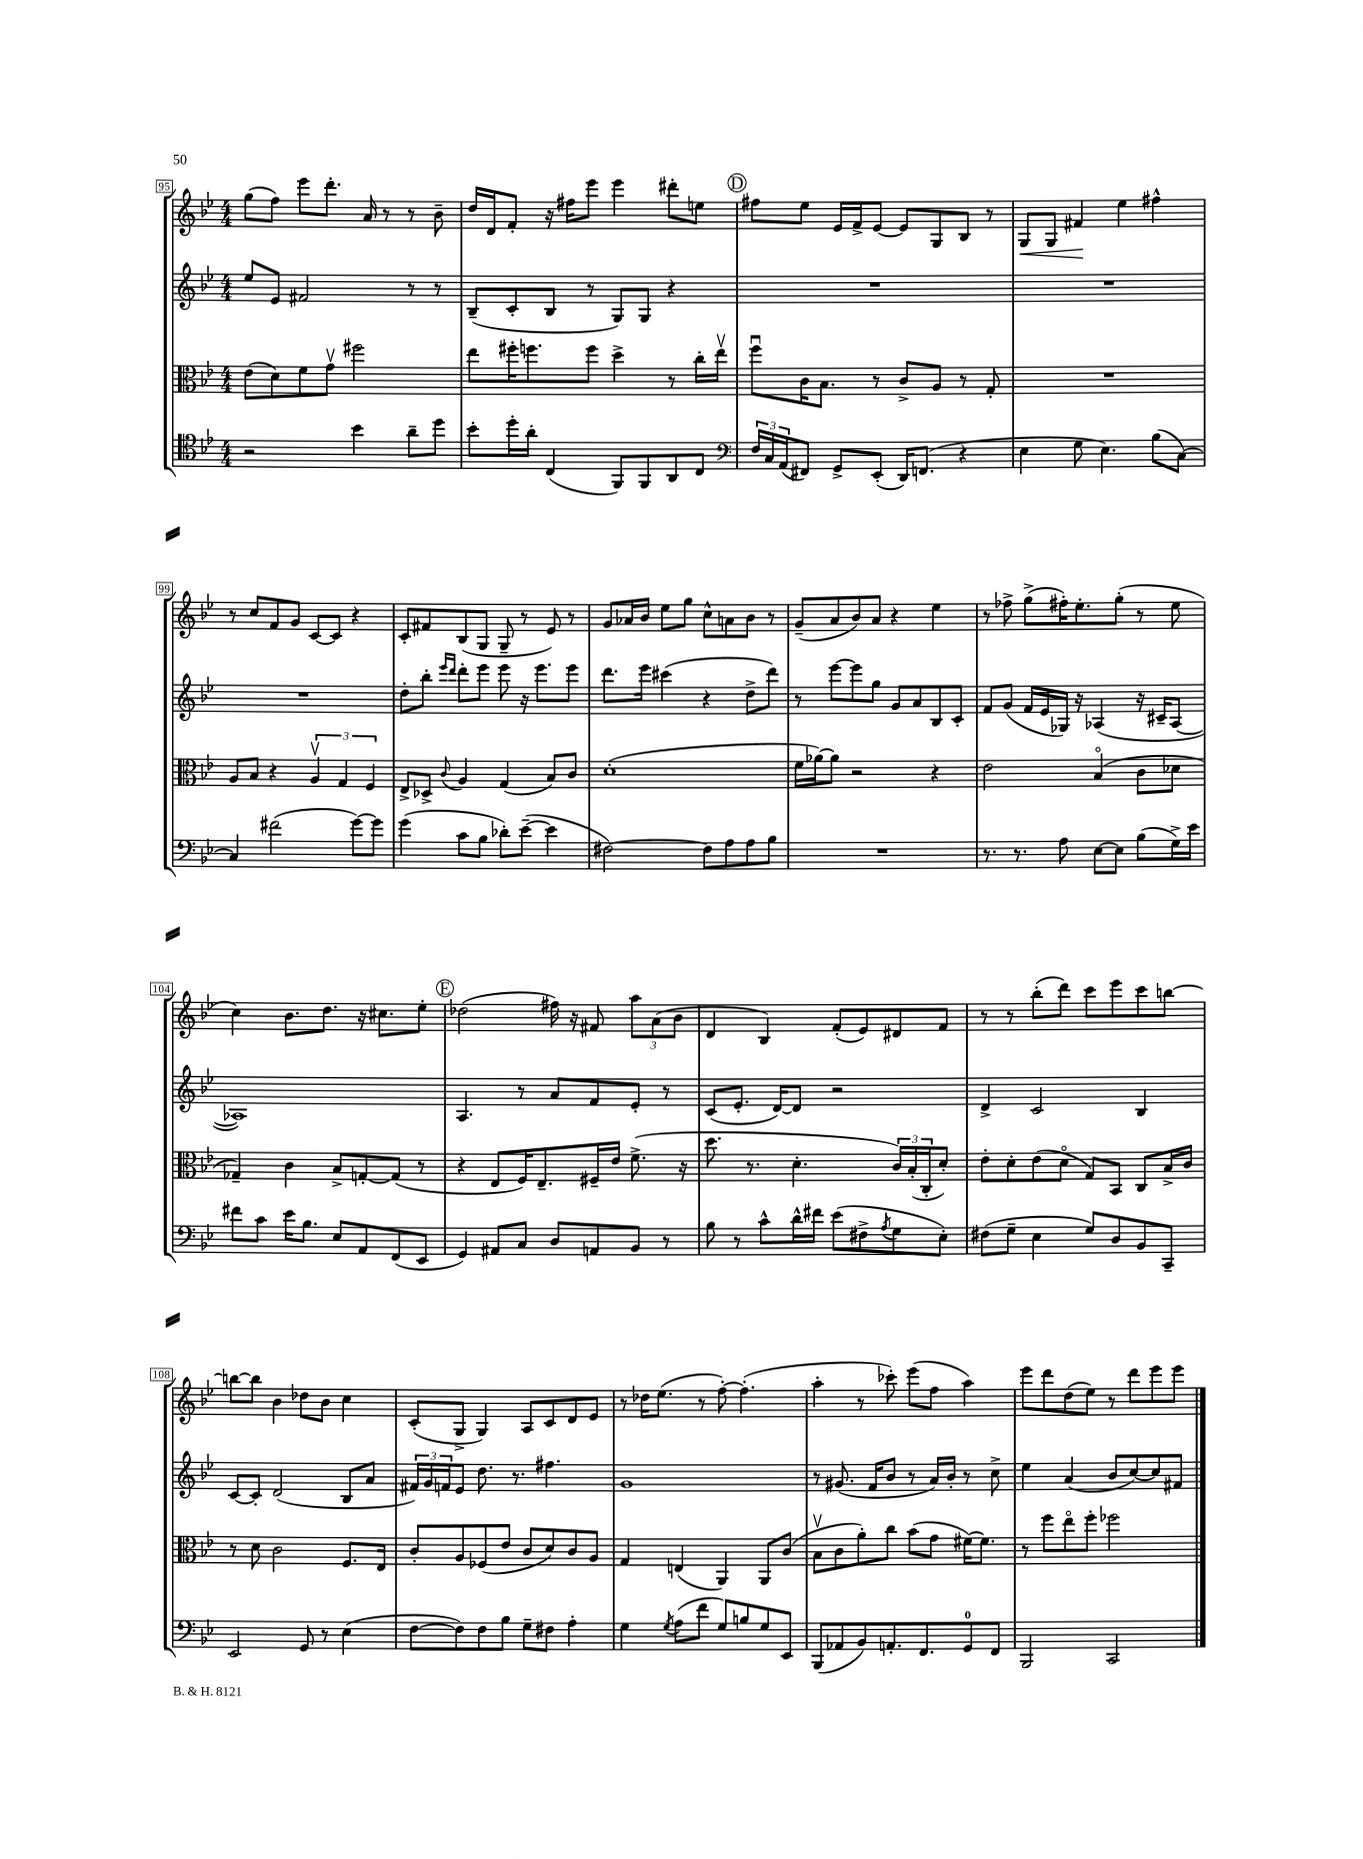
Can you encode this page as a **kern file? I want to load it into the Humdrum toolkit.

**kern	**kern	**kern	**kern	**dynam
*part4	*part3	*part2	*part1	*part1
*staff4	*staff3	*staff2	*staff1	*staff1
*clefC4	*clefC3	*clefG2	*clefG2	*
*k[b-e-]	*k[b-e-]	*k[b-e-]	*k[b-e-]	*
*M4/4	*M4/4	*M4/4	*M4/4	*
=95	=95	=95	=95	=95
2r	(8e-\L	8ee-/L	(8gg\L	.
.	8d\)	8e-/J	8ff\J)	.
.	8f\	2f#X/	8eee-\L	.
.	8gv\J	.	8.ddd'\J	.
4b-\	2ff#X\	.	.	.
.	.	.	16a/	.
.	.	.	8r	.
8a~\L	.	8r	8r	.
8dd\J	.	8r	8b-~\	.
=96	=96	=96	=96	=96
8b-'\L	8ee-\L	(8B-~/L	16dd/LL	.
.	.	.	16d/J	.
16dd'\L	16ff#X'\K	8c'/	8f'/J	.
16a'\JJ	8.ffn\	.	.	.
(4C/	.	8B-/J	16r	.
.	.	.	16ff#X\KL	.
.	8ff\J	8r	8eee-\J	.
8FF/L)	4dd^\	8G/L)	4eee-\	.
8FF/	.	8G/J	.	.
8AA/	8r	4r	8ddd#X'\L	.
8C/J	16cc'\LL	.	8een\J	.
.	16ee-v\JJ	.	.	.
!!LO:REH:place=s1:t=D
=97	=97	=97	=97	=97
*clefF4	*	*	*	*
24F/LL	8ffu\L	1r	8ff#X\L	.
24C/	.	.	.	.
(24AA/J	.	.	.	.
8FF#X/J)	16c\K	.	8ee-\J	.
.	8.B-\J	.	.	.
8GG^/L	.	.	16e-/LL	.
.	.	.	16f^/J	.
(8EE-'/J	8r	.	[8e-/J	.
16DD/KL)	8c^/L	.	8e-/L]	.
(8.FFn/J	.	.	.	.
.	8A/J	.	8G/	.
4r	8r	.	8B-/J	.
.	8G'/	.	8r	.
=98	=98	=98	=98	=98
!	!	!	!	!LO:HP:b
4E-\	1r	1r	8G/L	<
.	.	.	8G/J	.
8G\	.	.	4f#X/	.
4.E-\)	.	.	.	.
.	.	.	4ee-\	[
(8B-\L	.	.	4ff#X^^\	.
[8C\J)	.	.	.	.
!!LO:LB:g=z
=99	=99	=99	=99	=99
4C/]	8A/L	1r	8r	.
.	8B-/J	.	8cc/L	.
(2f#X\	4r	.	8f/	.
.	.	.	8g/J	.
.	6Av/	.	[8c/L	.
.	.	.	8c/J]	.
.	6G/	.	.	.
[8g\L)	.	.	4r	.
.	6F/	.	.	.
8g\J]	.	.	.	.
=100	=100	=100	=100	=100
(4g\	8E-^/L	8dd'\L	8c'/L	.
.	8D-X^/J	8bb-'\J	8f#X/	.
.	.	16qqeee-/LL	.	.
.	8qqc/	16qqddd/JJ	.	.
8c\L	4A/	8ddd'\L	(8B-/	.
8B-\J	.	8eee-\J	8G/J	.
8d-X'\L)	(4G/	8eee-\	8G~/	.
([8e-~\J	.	16r	8r	.
.	.	8.eee-\L	.	.
4e-\]	8B-/L)	.	8e-/)	.
.	8c/J	8eee-\J	8r	.
=101	=101	=101	=101	=101
[2F#X\)	(1d'	8.ddd\L	8g/L	.
.	.	.	16a-X/L	.
.	.	16eee-\Jk	16b-/JJ	.
.	.	(4ccc#X\	8ee-\L	.
.	.	.	8gg\J	.
8F#\L]	.	4r	8cc^^\L	.
8A\	.	.	8an\	.
8A\	.	8dd^\L	8b-\J	.
8B-\J	.	8ddd\J)	8r	.
=102	=102	=102	=102	=102
1r	16f\LL	8r	(8g~/L	.
.	[16a-X\J)	.	.	.
.	8a-\J]	[8eee-\L	8a/	.
.	2r	8eee-\]	8b-/)	.
.	.	8gg\J	8a/J	.
.	.	8g/L	4r	.
.	.	8a/	.	.
.	4r	8B-/	4ee-\	.
.	.	8c'/J	.	.
=103	=103	=103	=103	=103
8.r	2e-\	8f/L	8r	.
.	.	(8g/J	8ff-X^\	.
8.r	.	.	.	.
.	.	16f/LL	(8gg^\L	.
.	.	16e-/	.	.
8A\	.	16G-X/JJ)	16ff#X'\K)	.
.	.	16r	8.ee-'\	.
[8E-\L	(4B-/	(4A-X/	.	.
8E-\J]	.	.	(8gg'\J	.
(8B-\L	8c\L	16r	8r	.
.	.	16c#X~/KL	.	.
16G^\L)	8d-X\J	[8A-/J	8ee-\	.
16e-\JJ	.	.	.	.
!!LO:LB:g=z
=104	=104	=104	=104	=104
8f#X\L	4G-X~/)	1A-X])	4cc\)	.
8c\J	.	.	.	.
16e-\KL	4c\	.	8.b-\L	.
8.B-\J	.	.	.	.
.	.	.	8.dd\J	.
8E-/L	8B-^/L	.	.	.
8AA/	[8Gn'/	.	16r	.
.	.	.	8.cc#X\L	.
(8FF/	(8G/J]	.	.	.
8EE-/J	8r	.	8ee-'\J	.
!!LO:REH:place=s1:t=E
=105	=105	=105	=105	=105
4GG/)	4r	4.A/	(2dd-X\	.
8AA#X/L	8E-/L	.	.	.
8C/J	16F/K)	8r	.	.
.	8.E-~/	.	.	.
8D/L	.	8a/L	16ff#X\)	.
.	.	.	16r	.
8AAn/	16F#X~/L	8f/	8f#X/	.
.	16e-/JJ	.	.	.
8BB-/J	(8.f^\	8e-'/J	12aa\L	.
.	.	.	(12a\	.
8r	.	8r	.	.
.	.	.	12b-\J	.
.	16r	.	.	.
=106	=106	=106	=106	=106
8B-\	8.dd\	(8c/L	4d/	.
8r	.	8.e-'/J	.	.
.	8.r	.	.	.
8c^^\L	.	.	4B-/)	.
.	.	[16d/KL)	.	.
16d^^\L	4.d'\	8d/J]	.	.
16f#X\JJ	.	.	.	.
(8e-\L	.	2r	(8f'/L	.
8F#X^\	.	.	8e-/)	.
8qA/	.	.	.	.
8G\	24c/LL)	.	8d#X/	.
.	(24B-'/	.	.	.
.	24C'/J	.	.	.
8E-'\J)	8d'/J)	.	8f/J	.
=107	=107	=107	=107	=107
(8F#X\L	8e-'\L	4d^/	8r	.
8G~\J	8d'\	.	8r	.
4E-\	(8e-\	2c/	(8bb-'\L	.
.	8d\J	.	8ddd\J)	.
8G/L)	8G/L)	.	8ccc\L	.
8D/	8BB-/J	.	8eee-\	.
8BB-/	8C/L	4B-/	8ccc\	.
8CC~/J	16B-^/L	.	[8bbn\J	.
.	16c/JJ	.	.	.
!!LO:LB:g=z
=108	=108	=108	=108	=108
2EE-/	8r	[8c/L	8bbn\L_	.
.	8d\	8c'/J]	8bb\J]	.
.	2c\	(2d/	4b-\	.
8GG/	.	.	8dd-X\L	.
8r	.	.	8b-\J	.
(4E-\	8.F/L	8B-/L	4cc\	.
.	.	8a/J	.	.
.	16E-/Jk	.	.	.
=109	=109	=109	=109	=109
[8F\L	8c'/L	24f#X/LL)	(8c'/L	.
.	.	24g/	.	.
.	.	24fn/J	.	.
8F\])	8A/	8e-/J	8G^/J	.
8F\	(8F-X/	8.dd\	4G/)	.
8B-\J	8e-/J	.	.	.
.	.	8.r	.	.
8G~\L	8c/L	.	8A/L	.
8F#X\J	8d/)	4.ff#X\	8c/	.
4A'\	8c/	.	8d/	.
.	8A/J	.	8e-/J	.
=110	=110	=110	=110	=110
4G\	4G/	1g	8r	.
.	.	.	16dd-X\KL	.
.	.	.	(8.ee-\J	.
8qG/	.	.	.	.
(8A\L	(4En/	.	.	.
8f\J	.	.	8r	.
8G/L)	4AA/)	.	[8ff'\)	.
8Bn/	.	.	(4.ff'\]	.
8G/	8AA/L	.	.	.
8EE-/J	(8c/J	.	.	.
=111	=111	=111	=111	=111
(8BBB-/L	8B-v\L	8r	4aa'\	.
8AA-X/	8c\	(8.g#X/	.	.
8BB-/)	8a'\)	.	8r	.
.	.	16f/KL	.	.
8.AAn'/	8cc\J	8b-/J	8ccc-X'\)	.
.	(8b-\L	8r	(8eee-\L	.
8.FF/	.	.	.	.
.	8g\J	16a/LL)	8ff\J	.
.	.	16b-'/JJ	.	.
8GG/	[16f#X\KL)	8r	4aa\)	.
.	8.f#\J]	.	.	.
8FF/J	.	8cc^\	.	.
=112	=112	=112	=112	=112
2BBB-/	8r	4ee-\	8eee-\L	.
.	8ff\L	.	8ddd\	.
.	8ee-\	(4a/	(8dd\	.
.	8ff'\J	.	8ee-\J)	.
2CC/	2ff-X\	8b-/L	8r	.
.	.	[8cc/)	8ddd\L	.
.	.	8cc/]	8eee-\	.
.	.	8f#X/J	8eee-\J	.
==	==	==	==	==
*-	*-	*-	*-	*-
